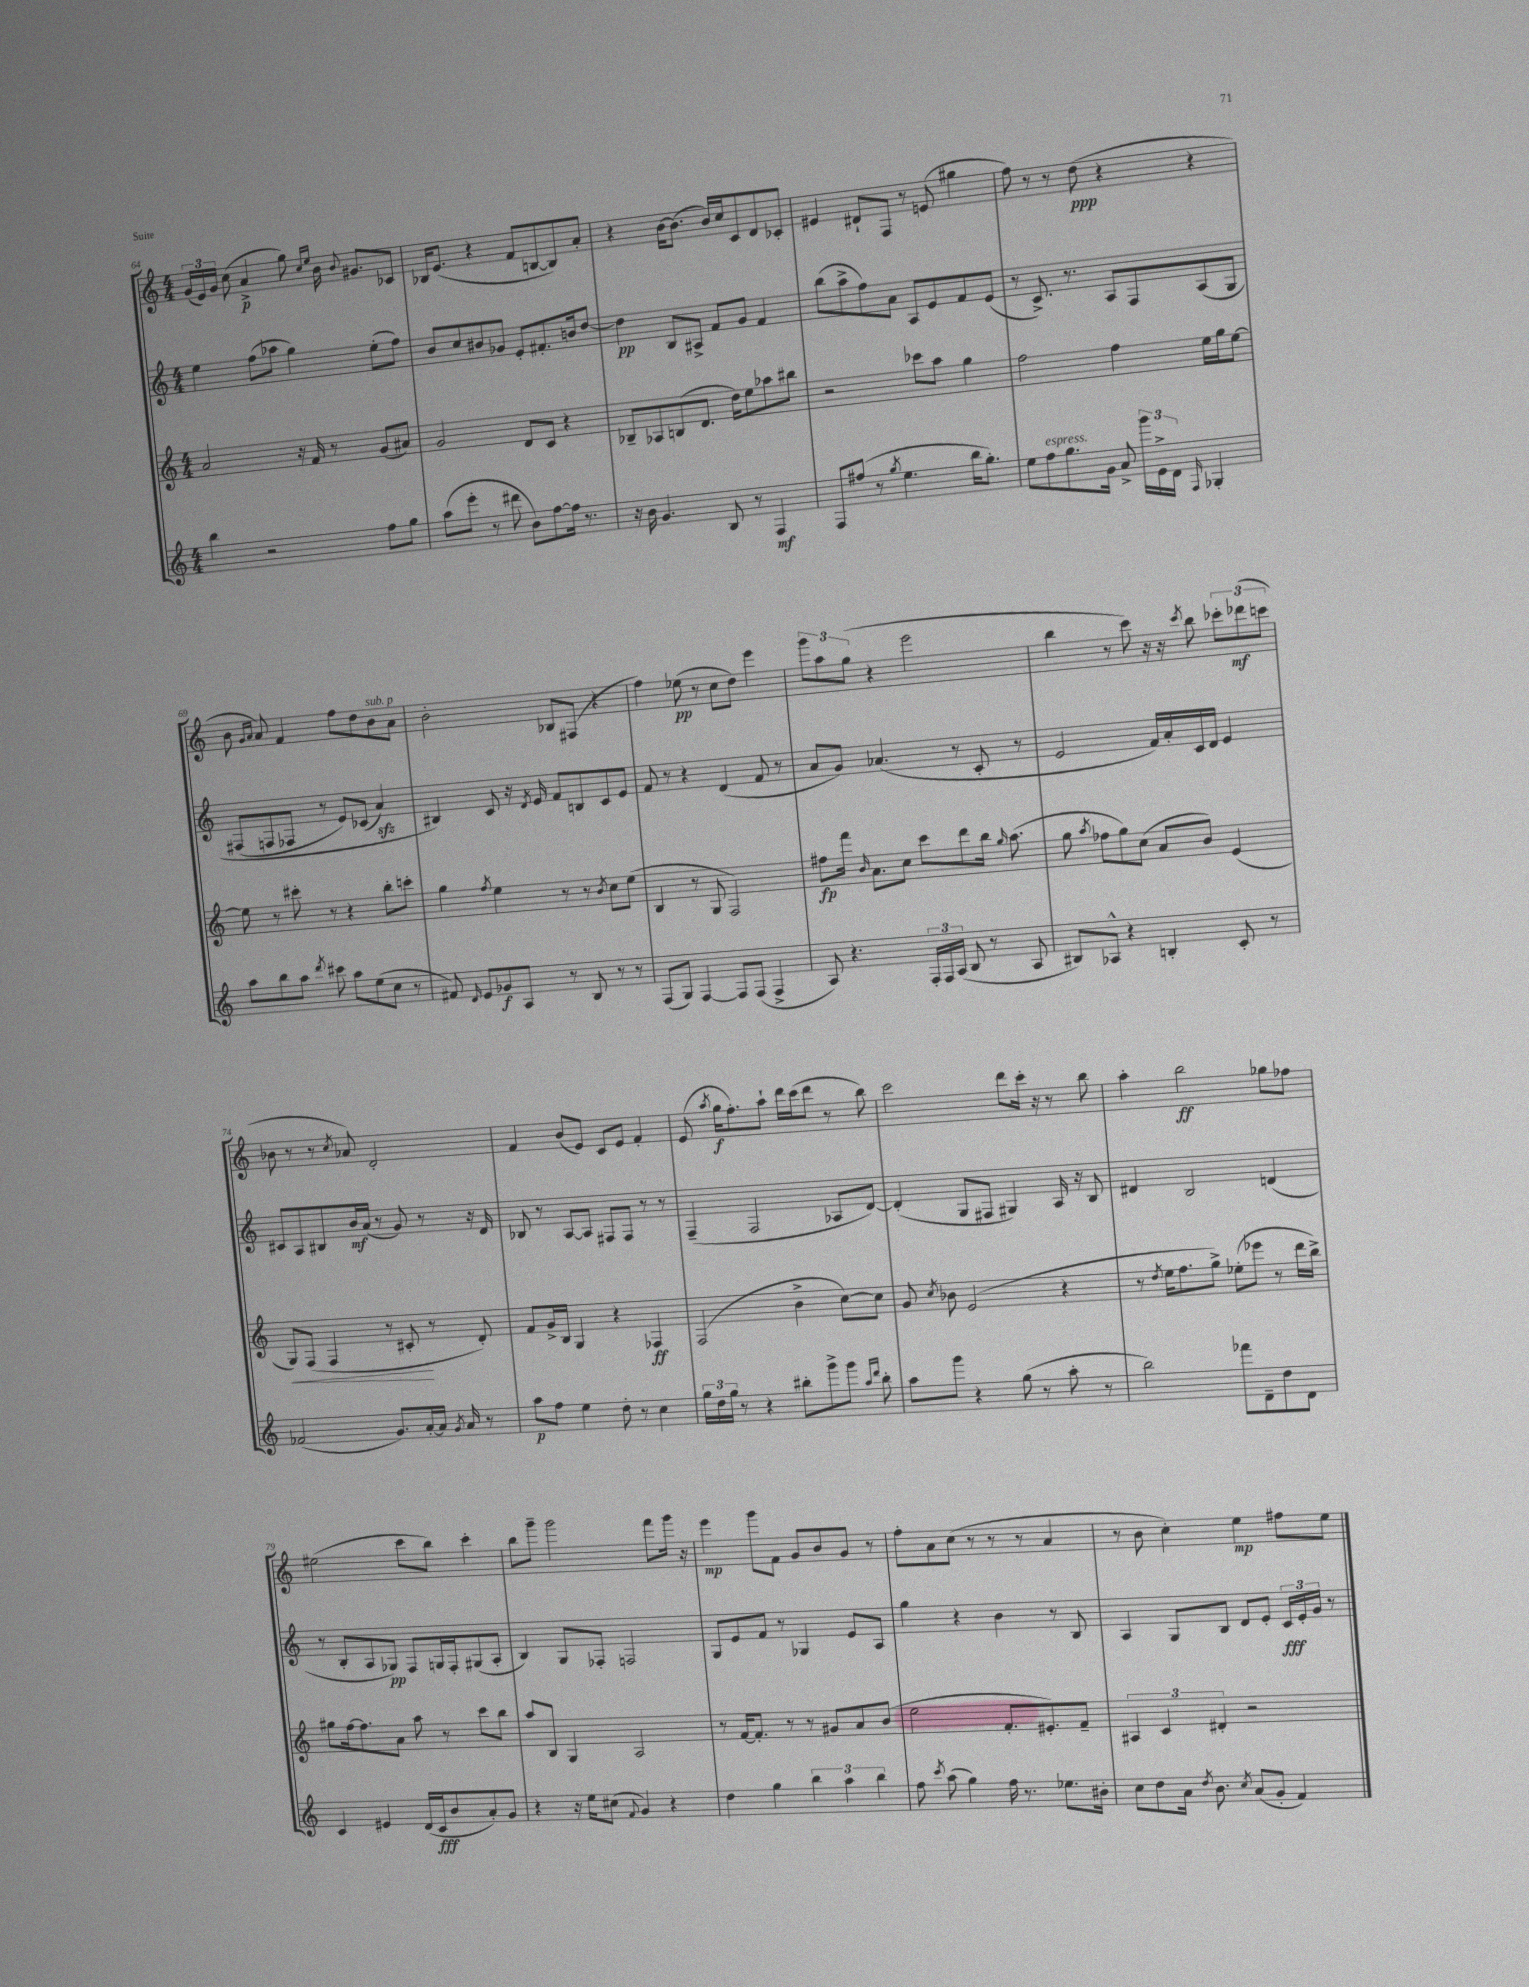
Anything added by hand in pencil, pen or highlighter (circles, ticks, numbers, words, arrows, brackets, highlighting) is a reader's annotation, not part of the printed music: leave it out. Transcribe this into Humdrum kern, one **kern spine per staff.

**kern	**kern	**kern	**kern
*staff4	*staff3	*staff2	*staff1
*clefG2	*clefG2	*clefG2	*clefG2
*k[]	*k[]	*k[]	*k[]
*M4/4	*M4/4	*M4/4	*M4/4
4bb	2a	4ee	(24g
.	.	.	24e)
.	.	.	24g
.	.	.	(8cc
2r	.	(8ff	4a^
.	.	8aa-	.
.	16r	4gg)	8gg)
.	16f	.	.
.	.	.	16qqcc
.	.	.	16qqee
.	8r	.	16b
.	.	.	8qqb
.	.	.	8.g#
8ff	(8g	(8ee'	.
8gg	8a#)	8ff)	8c-
=	=	=	=
(8aa	2g	8b	16B-
.	.	.	(8.e
8eee'	.	8cc	.
8r	.	8b#	4r
8ddd#	.	8g-	.
8b)	8d	8e'	8f
[8ff	8c	8.f#'	[8B
16ff]	4r	.	8B])
8.r	.	16b	.
.	.	[8dd	8a'
=	=	=	=
16r	8B-~	4dd]	4r
16b	.	.	.
4.g	8A-	.	.
.	(8B	8B	[16b
.	.	.	(8.b]
.	8.d	8A#^	.
8B	.	8f	16b)
.	16dd)	.	16cc
8r	8ee	8g	8c
4F	8aa-	4f	8d
.	8bb#	.	8c-'
=	=	=	=
8F	2r	(8bb	4e#
(8ff#	.	8aa^	.
8r	.	8ff)	8d#`
8qgg	.	.	.
4.ee	.	8a	8F
.	8ccc-	8A	8r
.	8aa	8e	(8e
16bb	4gg	8f	4gg#
8.gg')	.	.	.
.	.	(8e	.
=	=	=	=
8ee	2ff	8r	8ff)
8ff	.	8.c^)	8r
8.gg	.	.	8r
.	.	8.r	.
.	.	.	(8dd
16g	.	.	.
8a^	4ff	8A	4r
24ggg	.	8F	.
24e^	.	.	.
24d	.	.	.
16qqF	.	.	.
4G-'	16ee	&(8A	4r
.	16gg	.	.
.	[8ee	8G	.
=	=	=	=
8aa	8ee]	(8F#	8b
.	.	.	16qqg
.	.	.	16qqa
8bb	8r	8F	8a)
8aa	8ccc#'	8F-	4f
8qddd	.	.	.
8ccc#	8r	8r	.
8aa	4r	8e)	8ff
(8ee	.	(8c-	8dd
8cc	8bb'	4a)	8b
8r	8ccc'	.	8a
=	=	=	=
8f#)	4gg	4B#&)	2b'
16qqd	.	.	.
8e	.	.	.
.	8qff	.	.
8g-	4ee	8c	.
8A	.	16r	.
.	.	8qd	.
.	.	16e	.
8r	8r	8f	8B-
8B	8r	8B	(8F#
.	8qb	.	.
8r	8cc	8c	4r
8r	(8ee	8e	.
=	=	=	=
(8F	4B	8f	4ff)
8G)	.	8r	.
[4F	8r	4r	(8ee-
.	8G	.	8r
8F]	2F)	(4d	8cc
(8F	.	.	8dd)
4F^	.	8f	4eee
.	.	8r	.
=	=	=	=
8A)	8ff#	8a	12ggg
.	.	.	12aa
4.r	16fff	8g)	.
.	.	.	(12gg
.	16qqb	.	.
.	8.a	.	.
.	.	(4.a-	4r
.	8cc	.	.
24F'	8ccc	.	2eee
24F	.	.	.
(24A	.	.	.
8B	8ddd	8r	.
8r	16bb	8c'	.
.	16qqgg	.	.
.	(8.aa	.	.
8A	.	8r	.
=	=	=	=
8B#)	8gg	2e	4bb
.	8qaa	.	.
8A-^^	8ff-	.	.
4r	8gg)	.	8r
.	(8cc	.	8ccc)
4B'	8a	16f)	16r
.	.	16a'	16r
.	.	.	8qccc
.	8b)	16c	8bb
.	.	16d	.
8c'	(4e	4e	12ccc-'
.	.	.	(12ddd-
8r	.	.	.
.	.	.	12ccc
=	=	=	=
(2f-	8G)	8c#	8b-
.	(8F	8A	8r
.	4F	8B#	8r
.	.	.	8qcc
.	.	16b	8a-)
.	.	(16a	.
8.g)	8r	8r	2d'
.	8c#'	8g)	.
[16a'	.	.	.
16a]	8r	8r	.
8qg	.	.	.
16a	.	.	.
8r	8d')	16r	.
.	.	16d	.
=	=	=	=
8aa	8f	8B-	4f
8ff	16g^	8r	.
.	16B	.	.
4ee	4G	[8A	(8b
.	.	8A]	8e)
8dd'	4r	8F#	8c
8r	.	8F#	8e
4cc	4F-	8r	4f'
.	.	8r	.
=	=	=	=
24gg	(2F	(4F~	(8e
24dd	.	.	.
24gg	.	.	.
.	.	.	8qaa
8r	.	.	16gg
.	.	.	8.ff')
4r	.	2F	.
.	.	.	8aa`
8bb#'	4b^	.	16ddd
.	.	.	(16ccc
8ggg^	.	.	8ddd
8ggg	[8cc)	8A-	8r
16qqaa	.	.	.
16qqddd	.	.	.
8bb#'	8cc]	[8d)	8bb)
=	=	=	=
8aa	8g	(4d']	2ccc
.	8qcc	.	.
8ggg	8b-	.	.
4r	(2e	8G	.
.	.	8F#	.
(8gg	.	4G#)	8ddd
8r	.	.	16ccc'
.	.	.	16r
8aa'	4r	16A	8r
.	.	16r	.
8r	.	8B	8bb
=	=	=	=
2bb)	8r	4d#	4aa'
.	8qdd	.	.
.	16ee	.	.
.	8.ff	.	.
.	.	2B	2bb
.	8gg^)	.	.
8fff-	(8ee-'	.	.
8d~	8eee-	.	.
8dd	8r	(4d	8gg-
8d	16ddd	.	8ff-
.	16bb^)	.	.
=	=	=	=
4c	8gg#	8r	(2ee#
.	[16ff	8B'	.
.	8.ff]	.	.
4e#	.	8A	.
.	8a	8G-)	.
(16d	8aa	8F	8ccc
16c	.	.	.
8b	8r	16G	8bb)
.	.	16F'	.
8a')	8ccc	(8G#	4ccc'
8g	8bb	8A'	.
=	=	=	=
4r	8aa	4B)	8bb
.	8B	.	8ggg~
16r	4G	8G	2ggg
16ee	.	.	.
(8cc#	.	8F-'	.
8qqf	.	.	.
4g)	2A	2F	.
4r	.	.	8fff
.	.	.	16ggg
.	.	.	16r
=	=	=	=
4dd	8r	8G	4eee
.	[16f	8e	.
.	8.f']	.	.
4gg	.	8f	8ggg
.	8r	8r	8f
6bb	8r	4G-	8g
.	8g#	.	8b
6aa	.	.	.
.	8a	8e	8g
6bb	.	.	.
.	(8b	8A	8r
=	=	=	=
8ff	2ee	4gg	8ff'
8qccc	.	.	.
(8aa	.	.	8a
4gg)	.	4r	(8cc
.	.	.	8r
16ff	8.f'	4b	8r
8.r	.	.	.
.	.	.	8r
.	8.e#')	.	.
8.ee-	.	8r	4a
.	8f~	8B	.
16b#'	.	.	.
=	=	=	=
8cc	6A#	4A	8r
8dd	.	.	8b
.	6c	.	.
16a	.	8G	4cc')
8qdd	.	.	.
8.b	.	.	.
.	6d#'	.	.
.	.	8B	.
8qcc	.	.	.
(8a	2r	8d	4ee
8g'	.	8e'	.
4f)	.	24c	8ff#
.	.	24e'	.
.	.	24g	.
.	.	8r	8ee
==	==	==	==
*-	*-	*-	*-
